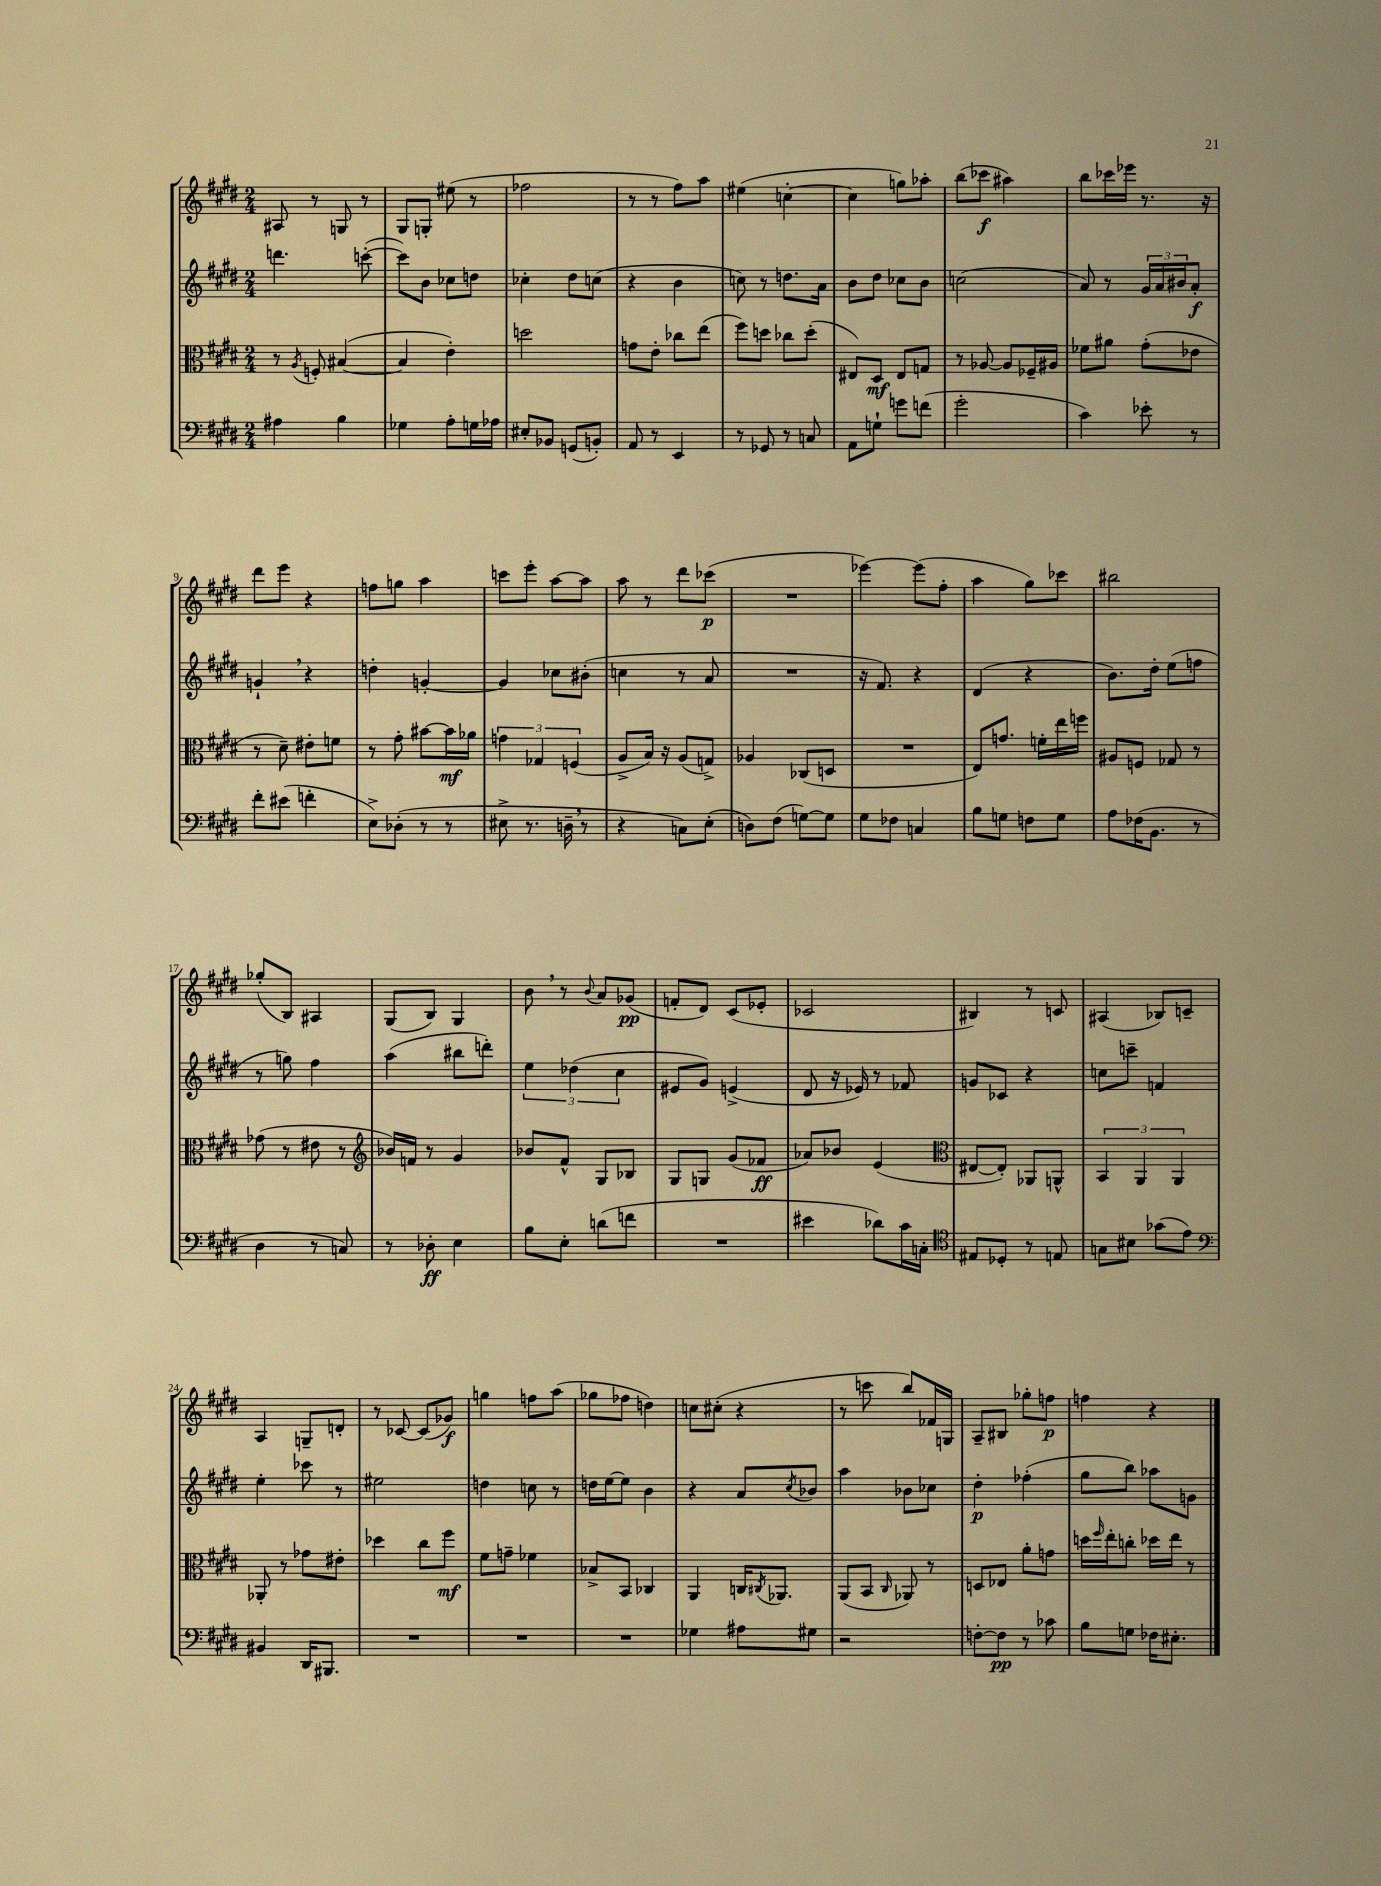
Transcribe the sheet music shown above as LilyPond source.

<<
\new StaffGroup <<
\new Staff = "s0" {
    \clef treble \key e \major \numericTimeSignature \time 2/4
    ais8 r8 g8 r8 |
    gis8 g8-. eis''8( r8 |
    fes''2 |
    r8 r8 fis''8) a''8 |
    eis''4( c''4~-. |
    c''4 g''8) aes''8-. |
    b''8( ces'''8\f ais''4) |
    b''8 ces'''16 ees'''16 r8. r16 |
    dis'''8 e'''8 r4 |
    f''8 g''8 a''4 |
    c'''8 e'''8-. a''8~ a''8 |
    a''8 r8 dis'''8 ces'''8\p( |
    R2 |
    ees'''4~) ees'''8( fis''8-. |
    a''4 gis''8) ces'''8 |
    bis''2 |
    ges''8-.( b8) ais4 |
    gis8( b8) gis4 |
    b'8 \breathe r8 \appoggiatura { b'8 } a'8 ges'8\pp( |
    f'8-. dis'8) cis'8( ees'8-. |
    ces'2 |
    bis4) r8 c'8 |
    ais4( bes8) c'8-- |
    a4 g8-- d'8-. |
    r8 ces'8~ ces'8( ges'8\f) |
    g''4 f''8 a''8( |
    ges''8 fes''8 d''4) |
    c''8 cis''8-.( r4 |
    r8 c'''8 b''8) fes'16 g16 |
    a8-- bis8 ges''8-. f''8\p |
    f''4 r4 \bar "|." |
}
\new Staff = "s1" {
    \clef treble \key e \major \numericTimeSignature \time 2/4
    d'''4. c'''8~-.( |
    c'''8) b'8 ces''8 d''8 |
    ces''4-. dis''8 c''8( |
    r4 b'4 |
    c''8) r8 d''8. a'16 |
    b'8 dis''8 ces''8 b'8 |
    c''2( |
    a'8) r8 \tuplet 3/2 { gis'16 a'16 bis'16 } a'8-.\f |
    g'4-! \breathe r4 |
    d''4-. g'4~-. |
    g'4 ces''8 bis'8-.( |
    c''4 r8 a'8 |
    R2 |
    r16 fis'8.) r4 |
    dis'4( r4 |
    b'8.) dis''16-. e''8( f''8 |
    r8 g''8) fis''4 |
    a''4( bis''8 d'''8-.) |
    \tuplet 3/2 { e''4 des''4( cis''4 } |
    eis'8 gis'8) e'4->( |
    dis'8 r16 ees'16) r8 fes'8 |
    g'8 ces'8 r4 |
    c''8 c'''8-- f'4 |
    e''4-. ces'''8 r8 |
    eis''2 |
    d''4 c''8 r8 |
    d''16 e''16~ e''8 b'4 |
    r4 a'8 \acciaccatura { cis''8 } bes'8 |
    a''4 bes'8 ces''8 |
    dis''4-.\p fes''4-.( |
    gis''8 b''8) aes''8 g'8 \bar "|." |
}
\new Staff = "s2" {
    \clef alto \key e \major \numericTimeSignature \time 2/4
    r8 \acciaccatura { a8 } f8-. bis4~( |
    bis4 e'4-.) |
    d''2 |
    g'8 e'8-. ces''8 e''8( |
    fis''8) d''8 ces''8 d''8-.( |
    eis8) dis8\mf eis8 g8 |
    r8 aes8~ aes8 fes16-- ais16 |
    fes'8 ais'8 gis'8-.( ees'8 |
    r8 dis'8--) eis'8-. f'8 |
    r8 gis'8-. bis'8~ bis'16\mf aes'16 |
    \tuplet 3/2 { g'4 ges4 f4( } |
    a8-> b16) r16 a8( g8->) |
    aes4 ces8( d8 |
    R2 |
    e8) g'8. f'16-. e''16 f''16 |
    ais8 f8 ges8 r8 |
    ges'8( r8 eis'8 r8 |
    \clef treble bes'16) f'16 r8 gis'4 |
    bes'8 fis'8-^ gis8 bes8 |
    gis8 g8 gis'8( fes'8\ff |
    aes'8) bes'8 e'4( |
    \clef alto eis8~ eis8-.) aes,8 a,8-^ |
    \tuplet 3/2 { b,4 a,4 a,4 } |
    aes,8-. r8 ges'8 eis'8-. |
    des''4 cis''8 fis''8\mf |
    fis'8 g'8-- fes'4 |
    bes8-> b,8 ces4 |
    a,4 c16 \acciaccatura { cis8 } aes,8. |
    a,8( b,8 \grace { cis16 } aes,8) r8 |
    d8 ees8 a'8-. g'8 |
    d''16 \grace { fis''16 } e''16-. c''8-. des''16 e''16 r8 \bar "|." |
}
\new Staff = "s3" {
    \clef bass \key e \major \numericTimeSignature \time 2/4
    ais4 b4 |
    ges4 a8-. g16 aes16 |
    eis8-. bes,8 g,8( b,8-.) |
    a,8 r8 e,4 |
    r8 ges,8 r8 c8 |
    a,8 g8-! g'8 f'8( |
    gis'2-. |
    cis'4) ees'8-. r8 |
    fis'8-. eis'8( f'4-. |
    e8->) des8-.( r8 r8 |
    eis8-> r8. d16-- \breathe r8 |
    r4 c8) e8-.( |
    d8) fis8( g8~) g8 |
    gis8 fes8 c4 |
    b8 g8 f8 g8 |
    a8 fes16( b,8. r8 |
    dis4 r8 c8) |
    r8 des8-.\ff e4 |
    b8 e8-. d'8( f'8 |
    R2 |
    eis'4 des'8) cis'16 c16-. |
    \clef tenor eis8 des8-. r8 e8 |
    g8 bis8 ges'8( e'8) |
    \clef bass bis,4 dis,16 bis,,8. |
    R2 |
    R2 |
    R2 |
    ges4 ais8 gis8 |
    r2 |
    f8~-. f8\pp r8 ces'8 |
    b8 g8 fes16 eis8.-. \bar "|." |
}
>>
>>
